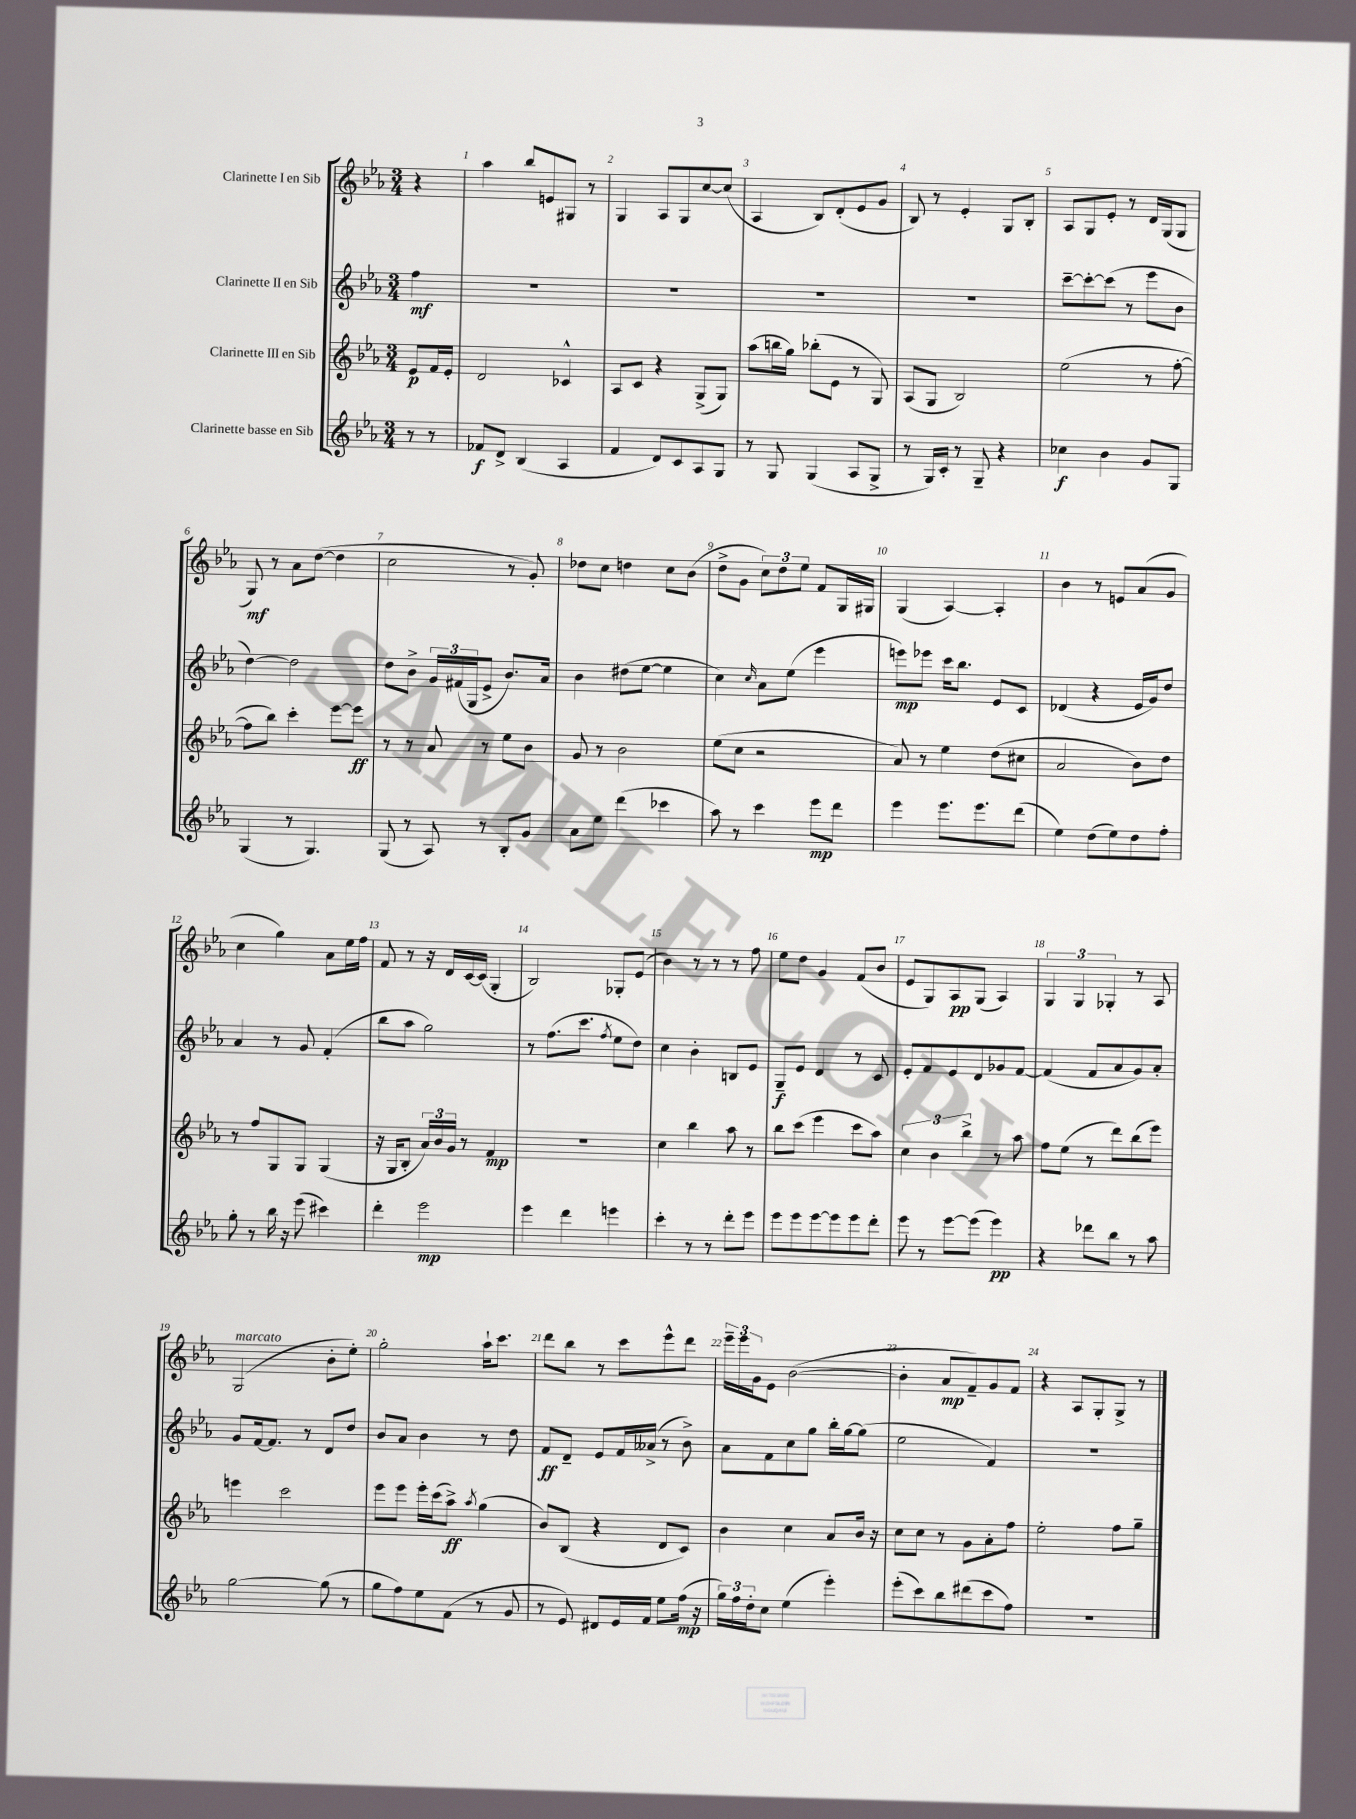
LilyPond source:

<<
\new StaffGroup <<
\new Staff = "s0" \with { instrumentName = "Clarinette I en Sib" } {
    \clef treble \key ees \major \numericTimeSignature \time 3/4 \partial 4
    r4 |
    aes''4 bes''8 e'8 gis8 r8 |
    g4 aes8 g8 c''8~ c''8( |
    aes4 bes8) d'8-.( ees'8 g'8 |
    bes8) r8 ees'4-. g8 bes8-. |
    aes8 g8 ees'8-. r8 d'16 g16( g8 |
    g8\mf) r8 aes'8 d''8~( d''4 |
    c''2 r8 g'8-.) |
    des''8 c''8 d''4 c''8 bes'8( |
    d''8-> g'8 \tuplet 3/2 { c''8) d''8 ees''8 } f'8 g16 gis16 |
    g4( aes4~) aes4-. |
    bes'4 r8 e'8 aes'8( g'8 |
    c''4 g''4) aes'8 ees''16 f''16 |
    f'8 r8 r16 d'16 c'16~ c'16( g4-. |
    bes2) ges8-. ees'8( |
    bes'4) r8 r8 r8 f''8 |
    ees''8 d''8 g'4 f'8( bes'8 |
    ees'8 g8) aes8\pp g8( aes4) |
    \tuplet 3/2 { g4 g4 ges4-. } r8 aes8 |
    g2^\markup { \italic "marcato" }( bes'8-. ees''8-.) |
    g''2-. aes''16-! c'''8. |
    d'''8 bes''8 r8 c'''8 ees'''8-^ d'''8 |
    \tuplet 3/2 { ees'''16-- ees'''16 g'16 } ees'8 bes'2~( |
    bes'4-. aes'8\mp f'8--) g'8 f'8 |
    r4 aes8 g8-. g8-> r8 \bar "|." |
}
\new Staff = "s1" \with { instrumentName = "Clarinette II en Sib" } {
    \clef treble \key ees \major \numericTimeSignature \time 3/4 \partial 4
    f''4\mf |
    R2. |
    R2. |
    R2. |
    R2. |
    c'''8~-- c'''8~-. c'''8( r8 ees'''8 bes'8 |
    d''4~) d''2 |
    d''8 bes'8-> \tuplet 3/2 { g'16 fis'16( g16 } ees'8-> bes'8.) aes'16 |
    bes'4 dis''8( ees''8~ ees''4 |
    c''4) \grace { c''16 } aes'8 ees''8( ees'''4 |
    e'''8\mp) ees'''8 c'''16 bes''8. ees'8 c'8 |
    des'4( r4 ees'16 g'16) d''8 |
    aes'4 r8 g'8 f'4-.( |
    bes''8 aes''8 g''2) |
    r8 f''8.( c'''8. \acciaccatura { f''8 } ees''8 d''8) |
    c''4 bes'4-. b8 ees'8 |
    g8--\f ees'8 d'4 r8 c'8 |
    ees'8-. f'8 ees'8 d'8 ges'8 f'8~ |
    f'4( f'8 aes'8 g'8) aes'8-. |
    g'8 f'16~ f'8. r8 d'8 d''8 |
    bes'8 aes'8 bes'4 r8 d''8 |
    f'8\ff d'8-- ees'8 f'16 aeses'16->( r8 bes'8->) |
    aes'8 f'8 c''8 g''8 bes''16-. g''16~ g''8( |
    ees''2 f'4) |
    R2. \bar "|." |
}
\new Staff = "s2" \with { instrumentName = "Clarinette III en Sib" } {
    \clef treble \key ees \major \numericTimeSignature \time 3/4 \partial 4
    ees'8\p f'16 ees'16-. |
    d'2 ces'4-^ |
    aes8 c'8 r4 g8->( g8) |
    aes''8( b''16 g''16) bes''8-.( ees'8 r8 g8) |
    aes8( g8 bes2) |
    ees''2( r8 f''8~-. |
    f''8 bes''8) c'''4-. ees'''8~ ees'''8\ff |
    r8 r8 aes'8 r8 ees''8 bes'8 |
    g'8 r8 bes'2 |
    ees''8( c''8 r2 |
    aes'8) r8 ees''4 d''8( cis''8 |
    aes'2 bes'8) d''8 |
    r8 f''8 g8 g8 g4( |
    r16 g16 bes8-. \tuplet 3/2 { aes'16) bes'16 g'16 } r8 f'4\mp |
    R2. |
    c''4 bes''4 aes''8 r8 |
    bes''8 c'''8( ees'''4 c'''8 aes''8) |
    \tuplet 3/2 { c''4 bes'4 bes''4-> } r8 aes''8 |
    f''8 ees''8( r8 d'''8) bes''8( ees'''8) |
    e'''4 c'''2 |
    ees'''8 ees'''8 ees'''16-. c'''16( aes''8->\ff) \acciaccatura { aes''8 } g''4( |
    bes'8) bes8( r4 d'8 c'8) |
    bes'4 c''4 aes'8 bes'16 r16 |
    c''8 c''8 r8 g'8 aes'8-. f''8 |
    ees''2-. f''8 g''8-- \bar "|." |
}
\new Staff = "s3" \with { instrumentName = "Clarinette basse en Sib" } {
    \clef treble \key ees \major \numericTimeSignature \time 3/4 \partial 4
    r8 r8 |
    fes'8\f d'8-> bes4( aes4 |
    f'4 d'8) c'8 aes8 g8 |
    r8 g8 g4( aes8 g8-> |
    r8 g16) c'16-. r8 g8-- r4 |
    ces''4\f bes'4 g'8 g8 |
    g4( r8 g4.) |
    g8( r8 aes8) r8 bes8-. g'8 |
    aes'8 ees''8 d'''4( ces'''4 |
    aes''8) r8 c'''4 ees'''8\mp d'''8 |
    ees'''4 ees'''8. ees'''8. d'''8( |
    ees''4) d''8( ees''8) d''8 f''8-. |
    g''8-. r8 bes''16 r16 ees'''8( cis'''4) |
    d'''4-. ees'''2\mp |
    ees'''4 d'''4 e'''4 |
    c'''4-. r8 r8 d'''8-. ees'''8 |
    ees'''8 ees'''8 ees'''8~ ees'''8 ees'''8 d'''8-. |
    ees'''8 r8 ees'''8~ ees'''8( ees'''4\pp) |
    r4 des'''8 bes''8 r8 aes''8 |
    g''2~ g''8( r8 |
    g''8 f''8) ees''8 f'8( r8 g'8 |
    r8 ees'8) dis'8 ees'16 f'16 ees''8 f''16\mp( r16 |
    \tuplet 3/2 { g''16) f''16 d''16-. } c''8 ees''4( ees'''4-.) |
    ees'''8-.( c'''8) bes''8 dis'''8( c'''8 f''8) |
    R2. \bar "|." |
}
>>
>>
\layout { \context { \Score \override BarNumber.break-visibility = ##(#f #t #t) barNumberVisibility = #all-bar-numbers-visible } }
